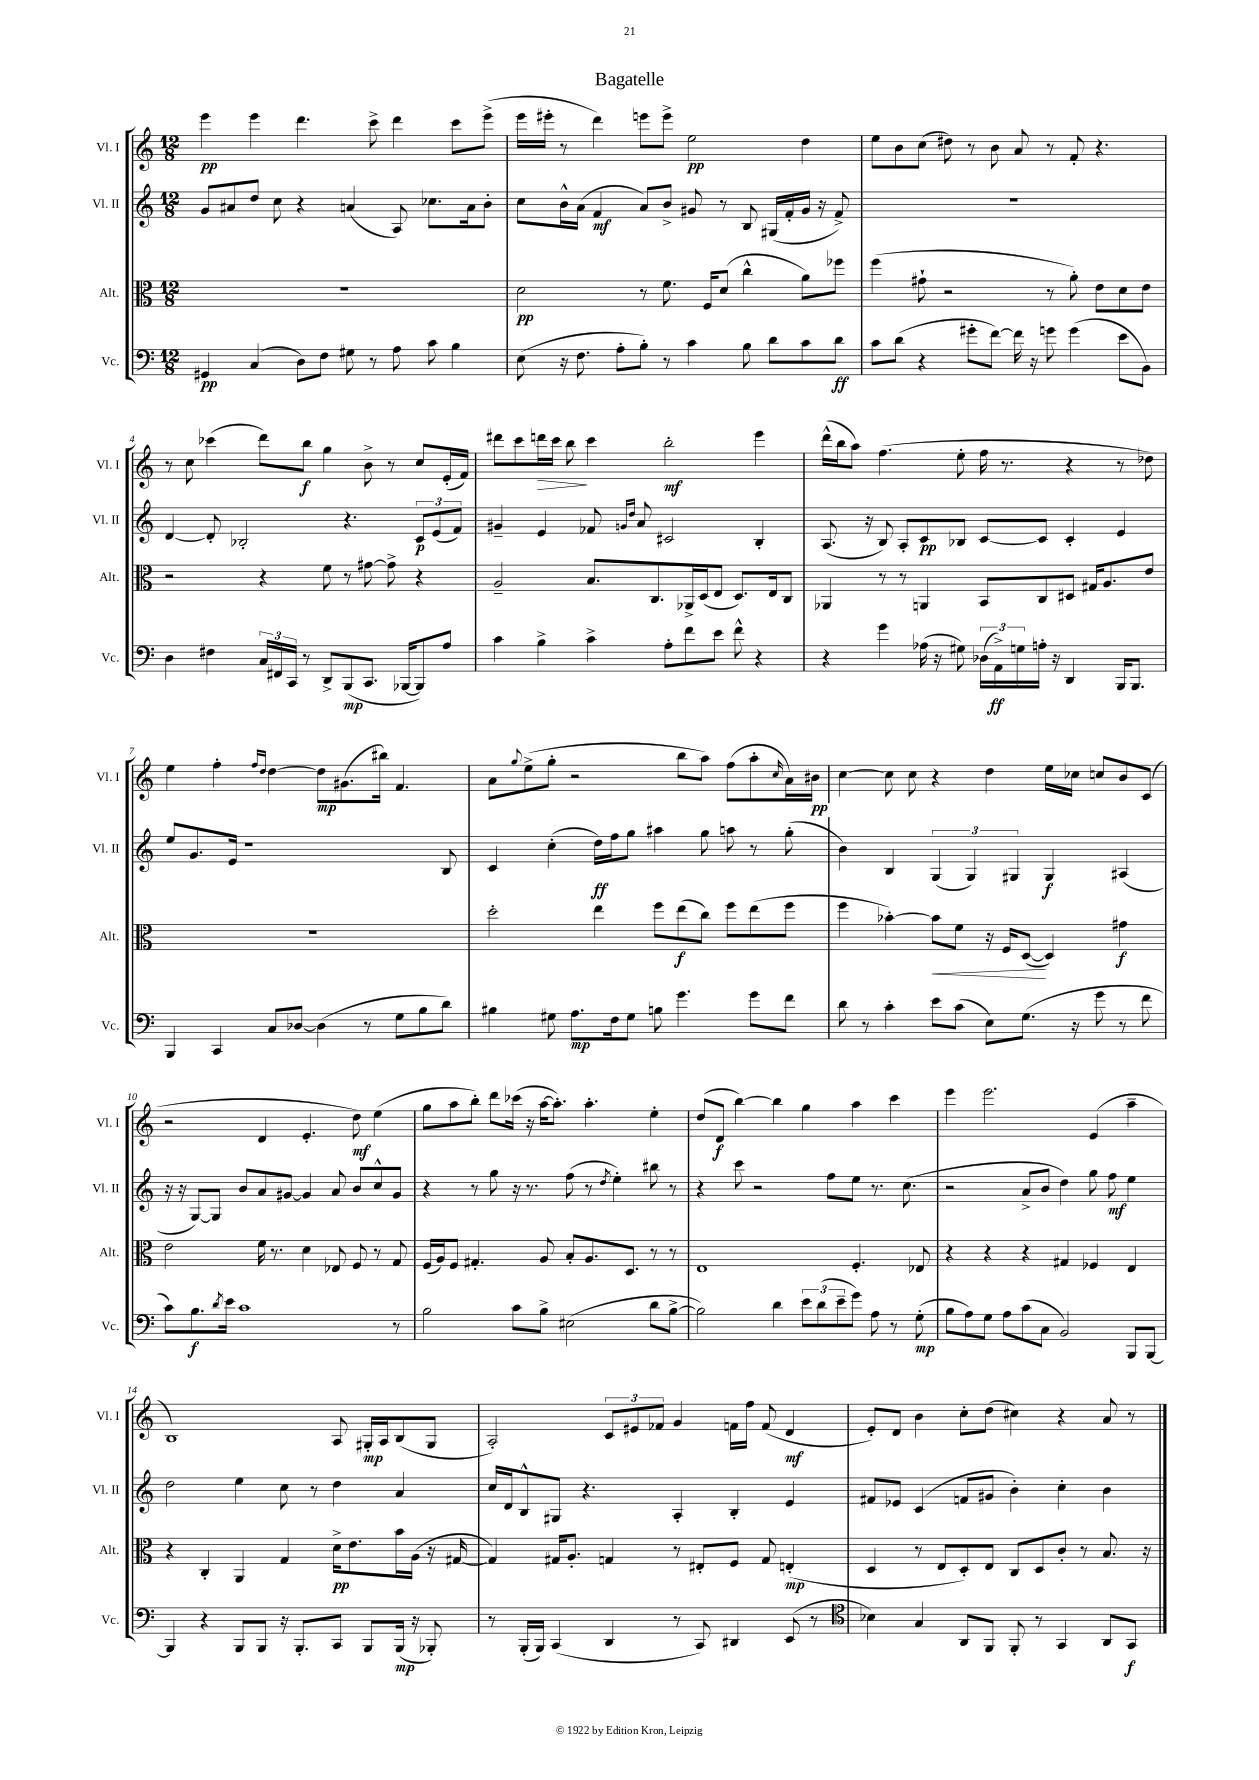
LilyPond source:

\header { title = "Bagatelle" }
<<
\new StaffGroup <<
\new Staff = "s0" \with { instrumentName = "Vl. I" shortInstrumentName = "Vl. I" } {
    \clef treble \key c \major \numericTimeSignature \time 12/8
    e'''4\pp e'''4 d'''4. c'''8-> d'''4 c'''8 e'''8->( |
    e'''16 eis'''16-. r8 d'''4) e'''8 e'''8-> e''2\pp d''4 |
    e''8 b'8 c''8( dis''8) r8 b'8 a'8 r8 f'8-. r4. |
    r8 c''8 ces'''4( d'''8) b''8\f g''4 b'8-> r8 c''8 e'16-.( f'16) |
    dis'''8 c'''8 d'''16\> c'''16 b''8\! c'''4 b''2-.\mf e'''4 |
    d'''16-^( b''16 a''8) f''4.( e''8-. f''16 r8. r4 r8 des''8) |
    e''4 f''4-. \grace { f''16 d''16 } d''4~ d''8\mp gis'8.( bis''16) f'4. |
    a'8 \appoggiatura { g''8 } e''8->( g''8-. r2 b''8 a''8) f''8( a''8-. \grace { c''16 } a'16) bis'16\pp |
    c''4~ c''8 c''8 r4 d''4 e''16 ces''16 c''8 b'8 c'8( |
    r2 d'4 e'4.-. d''8\mf) e''4( |
    g''8 a''8 b''8-.) d'''8 ces'''16( r16 a''16~ a''8.-.) a''4.-. e''4-. |
    d''8( d'8\f b''4~) b''4 g''4 a''4 c'''4 |
    e'''4 e'''2. e'4( a''4-- |
    b1) a8 gis16-.\mp a16 b8( gis8 |
    a2-.) \tuplet 3/2 { c'8 eis'8 fes'8 } g'4 f'16 f''16 f'8( d'4\mf |
    e'8-.) d'8 b'4 c''8-. d''8( cis''4) r4 a'8 r8 \bar "|." |
}
\new Staff = "s1" \with { instrumentName = "Vl. II" shortInstrumentName = "Vl. II" } {
    \clef treble \key c \major \numericTimeSignature \time 12/8
    g'8 ais'8 d''8 c''8 r4 a'4( a8) ces''8. a'16 b'8-. |
    c''8 b'16-^ a'16( f'4\mf a'8) b'8-> gis'8 r8 b8 gis16( f'16-. gis'16 r16 f'8->) |
    R1. |
    d'4~ d'8-. bes2-. r4. \tuplet 3/2 { c'8\p e'8( f'8) } |
    gis'4-- e'4 fes'8 \grace { g'16 d''16 } a'8 cis'2 b4-. |
    a8.( r16 b8) a8-. c'8\pp bes8 c'8~ c'8 c'4-. e'4 |
    e''8 g'8. e'16 r1 b8 |
    c'4 c''4-.( d''16\ff) f''16 g''8 ais''4 g''8 a''8 r8 g''8-.( |
    b'4) b4 \tuplet 3/2 { g4( g4) gis4 } gis4\f ais4( |
    r16 r16 g8~) g8 b'8 a'8 gis'8~ gis'4 a'8 b'8 c''8-^ gis'8 |
    r4 r8 g''8 r16 r8. f''8( r8 \acciaccatura { d''8 } e''4-.) bis''8 r8 |
    r4 c'''8 r2 f''8 e''8 r8. c''8.( |
    r2 a'8-> b'8 d''4) g''8 f''8\mf e''4 |
    d''2 e''4 c''8 r8 d''4 a'4 |
    c''16 d'16 b8-^ gis8 r4. a4-. b4-. e'4 |
    fis'8 ees'8 c'4( f'8 gis'8 b'4-.) c''4-. b'4 \bar "|." |
}
\new Staff = "s2" \with { instrumentName = "Alt." shortInstrumentName = "Alt." } {
    \clef alto \key c \major \numericTimeSignature \time 12/8
    R1. |
    d'2\pp r8 f'8. f16 d'8( c''4-^ a'8) fes''8 |
    f''4( gis'8-! r2 r8 a'8-.) e'8 d'8 e'8 |
    r2 r4 f'8 r8 gis'8~ gis'8-> r4 |
    a2-- b8. c8. aes,16-> d16( e8 d8.) e16 c8 |
    aes,4 r8 r8 a,4 b,8 c8 dis8 gis16 a8. e'8 |
    R1. |
    d''2-. e''4 f''8 e''8\f( c''8) f''8 e''8( f''8 |
    f''4 bes'4~-.) bes'8\< f'8 r16 f16 d8~\!( d4) gis'4\f |
    e'2 f'16 r8. d'4 ees8 f8 r8 g8 |
    f16( a16) f8 gis4.-. a8 b8-. a8. d8. r8 r8 |
    e1 f4.-. ees8 |
    r4 r4 r4 gis4 fes4 e4 |
    r4 c4-. a,4 g4 d'16->\pp e'8. b'16 a16( r16 gis16~ |
    gis4) gis16 a8.-. g4 r8 eis8-. f8 g8 e4-.\mp( |
    d4 r8 e8 d8-.) e8 c8 d8 c'8-. r8 b8. r16 \bar "|." |
}
\new Staff = "s3" \with { instrumentName = "Vc." shortInstrumentName = "Vc." } {
    \clef bass \key c \major \numericTimeSignature \time 12/8
    gis,4\pp c4( d8) f8 gis8 r8 a8 c'8 b4 |
    e8( r16 f8. a8-. b8-.) r8 c'4 b8 d'8 c'8 d'8\ff |
    c'8 d'8( r4 gis'8-. f'8~) f'16 r16 g'8 g'4( e'8 b,8) |
    d4 fis4 \tuplet 3/2 { c16 fis,16 c,16 } r8 d,8-> b,,8\mp( c,8. bes,,16~ bes,,8) a8 |
    c'4 b4-> c'4-> a8-. f'8 e'8 f'8-^ r4 |
    r4 g'4 aes16( r16 gis8) \tuplet 3/2 { des16( a,16->\ff) g16 } a16-. r16 d,4 b,,16 b,,8. |
    b,,4 c,4 c8 des8~ des4( r8 g8 b8 d'8) |
    bis4 gis8 a8.\mp f16 gis8 b8 g'4. g'8 f'8 |
    d'8 r8 c'4-. e'8 c'8( e8) g8.( r16 g'8 r8 f'8 |
    c'8) b8.\f \acciaccatura { d'8 } e'16 c'1 r8 |
    b2 c'8 b8-> eis2( d'8 b8~-> |
    b2) d'4 \tuplet 3/2 { e'8 d'8( e'8-- } g'8) a8 r8 g8-.\mp( |
    b8 a8) g8 a8 c'8( c8 b,2) b,,8 b,,8~ |
    b,,4 r4 b,,8 b,,8 r16 b,,8.-. c,8 b,,8 b,,16\mp( r16 bes,,8-.) |
    r8 b,,16-.( b,,16) c,4( d,4 r8 c,8) dis,4 e,8( r8 |
    \clef tenor bes4) g4 a,8 f,8 f,8-. r8 g,4 a,8 g,8\f \bar "|." |
}
>>
>>
